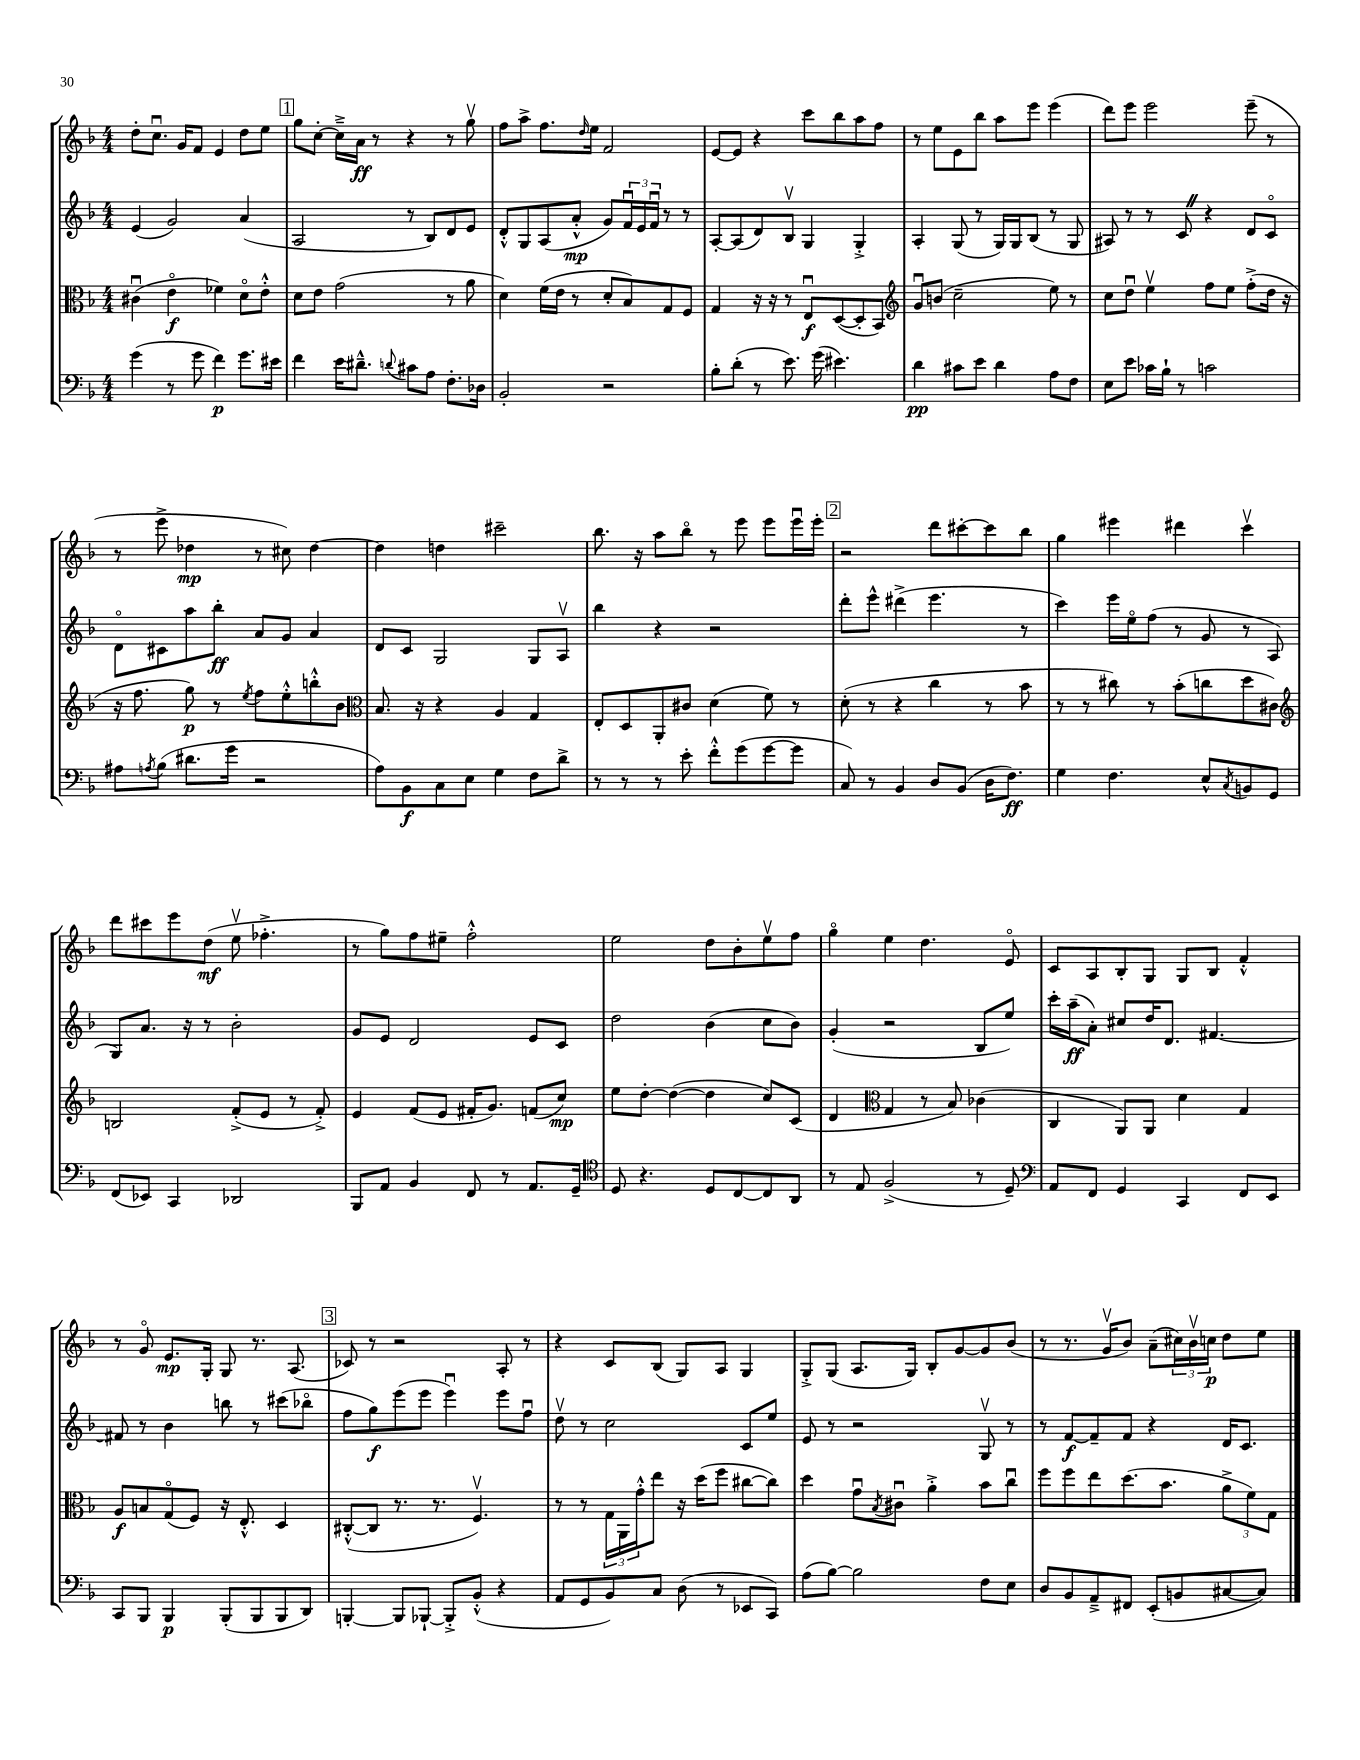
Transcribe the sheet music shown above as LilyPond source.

<<
\new StaffGroup <<
\new Staff = "s0" {
    \clef treble \key f \major \numericTimeSignature \time 4/4
    d''8-. c''8.\downbow g'16 f'8 e'4 d''8 e''8 |
    \mark \markup { \box "1" } g''8 c''8~-. c''16---> a'16\ff r8 r4 r8 g''8\upbow |
    f''8 a''8-> f''8. \grace { d''16 } e''16 f'2 |
    e'8~ e'8 r4 c'''8 bes''8 a''8 f''8 |
    r8 e''8 e'8 bes''8 a''8 e'''8 e'''4( |
    d'''8) e'''8 e'''2 e'''8--( r8 |
    r8 e'''8-> des''4\mp r8 cis''8) des''4~ |
    des''4 d''4 cis'''2-- |
    bes''8. r16 a''8 bes''8\flageolet r8 e'''8 e'''8 e'''16\downbow e'''16-. |
    \mark \markup { \box "2" } r2 d'''8 cis'''8~-. cis'''8 bes''8 |
    g''4 eis'''4 dis'''4 c'''4\upbow |
    d'''8 cis'''8 e'''8 d''8\mf( e''8\upbow fes''4.-.-> |
    r8 g''8) f''8 eis''8-- f''2-.-^ |
    e''2 d''8 bes'8-. e''8\upbow f''8 |
    g''4\flageolet e''4 d''4. e'8\flageolet |
    c'8 a8 bes8-. g8 g8 bes8 f'4-.-^ |
    r8 g'8\flageolet e'8.\mp g16-. g8 r8. a8.( |
    \mark \markup { \box "3" } ces'8) r8 r2 a8-. r8 |
    r4 c'8 bes8( g8) a8 g4 |
    g8-.-> g8( a8. g16) bes8-. g'8~ g'8 bes'8( |
    r8 r8. g'16\upbow bes'8) a'8--( \tuplet 3/2 { cis''16) bes'16\upbow c''16\p } d''8 e''8 \bar "|." |
}
\new Staff = "s1" {
    \clef treble \key f \major \numericTimeSignature \time 4/4
    e'4( g'2) a'4( |
    \mark \markup { \box "1" } a2 r8 bes8) d'8 e'8 |
    d'8-.-^ g8 a8( a'8-.-^\mp g'8) \tuplet 3/2 { f'16\downbow e'16 f'16\downbow } r8 r8 |
    a8~-. a8( d'8) bes8\upbow g4 g4-.-> |
    a4-. g8( r8 g16) g16 bes8( r8 g8 |
    ais8) r8 r8 c'8 \once \override BreathingSign.text = \markup { \musicglyph "scripts.caesura.straight" } \breathe r4 d'8 c'8\flageolet |
    d'8\flageolet cis'8 a''8 bes''8-.\ff a'8 g'8 a'4 |
    d'8 c'8 g2 g8 a8\upbow |
    bes''4 r4 r2 |
    \mark \markup { \box "2" } d'''8-. e'''8-^ dis'''4->( e'''4. r8 |
    c'''4) e'''16 e''16\flageolet f''8( r8 g'8 r8 a8 |
    g8) a'8. r16 r8 bes'2-. |
    g'8 e'8 d'2 e'8 c'8 |
    d''2 bes'4( c''8 bes'8) |
    g'4-.( r2 bes8 e''8) |
    c'''16-. a''16--\ff( a'8-.) cis''8 d''16 d'8. fis'4.~ |
    fis'8 r8 bes'4 b''8 r8 cis'''8( bes''8\flageolet |
    \mark \markup { \box "3" } f''8 g''8\f) e'''8( e'''8 e'''4\downbow) e'''8 f''8\downbow |
    d''8\upbow r8 c''2 c'8 e''8 |
    e'8 r8 r2 g8\upbow r8 |
    r8 f'8~\f f'8-- f'8 r4 d'16 c'8. \bar "|." |
}
\new Staff = "s2" {
    \clef alto \key f \major \numericTimeSignature \time 4/4
    cis'4\downbow( e'4\flageolet\f fes'4) d'8\flageolet e'8-.-^ |
    \mark \markup { \box "1" } d'8 e'8 g'2( r8 a'8 |
    d'4) f'16( e'16 r8 d'8-. bes8) g8 f8 |
    g4 r16 r16 r8 e8\downbow\f d8~( d8-. bes,8) |
    \clef treble g'8\downbow b'8( c''2-- e''8) r8 |
    c''8 d''8\downbow e''4\upbow f''8 e''8 f''8-.->( d''16 r16 |
    r16 f''8. g''8\p) r8 \acciaccatura { e''8 } f''8 e''8-.-^ b''8-.-^ bes'8 |
    \clef alto bes8. r16 r4 a4 g4 |
    e8-. d8 a,8-. cis'8 d'4( f'8) r8 |
    \mark \markup { \box "2" } d'8-.( r8 r4 c''4 r8 bes'8 |
    r8 r8 cis''8) r8 bes'8-.( c''8 d''8 cis'8) |
    \clef treble b2 f'8-.->( e'8 r8 f'8-.->) |
    e'4 f'8( e'8 fis'16-. g'8.) f'8( c''8\mp) |
    e''8 d''8~-. d''4~( d''4 c''8) c'8( |
    d'4 \clef alto g4 r8 bes8) ces'4( |
    c4 a,8) a,8 d'4 g4 |
    a8\f b8 g8\flageolet( f8) r16 e8.-.-^ d4 |
    \mark \markup { \box "3" } cis8~-.-^( cis8 r8. r8. f4.\upbow) |
    r8 r8 \tuplet 3/2 { g16 a,16 g'16-.-^ } e''8 r16 d''16( f''8 cis''8~ cis''8) |
    d''4 g'8\downbow \acciaccatura { bes8 } cis'8\downbow a'4-.-> bes'8 c''8\downbow |
    f''8 f''8 e''8 d''8.( bes'8. \tuplet 3/2 { a'8-> f'8) g8 } \bar "|." |
}
\new Staff = "s3" {
    \clef bass \key f \major \numericTimeSignature \time 4/4
    g'4( r8 g'8 f'4\p) g'8. eis'16 |
    \mark \markup { \box "1" } f'4 e'16 dis'8.---^ \appoggiatura { d'8 } cis'8 a8 f8.-. des16 |
    bes,2-. r2 |
    bes8-. d'8-.( r8 e'8.) g'16( eis'4.) |
    d'4\pp cis'8 e'8 d'4 a8 f8 |
    e8 e'8 ces'16 bes16-! r8 c'2 |
    ais8 \acciaccatura { a8 } bes8( dis'8. g'16 r2 |
    a8) bes,8\f c8 e8 g4 f8 d'8-> |
    r8 r8 r8 e'8-. f'8-.-^ g'8( g'8~ g'8 |
    \mark \markup { \box "2" } c8) r8 bes,4 d8 bes,8( d16 f8.\ff) |
    g4 f4. e8-^ \acciaccatura { c8 } b,8 g,8 |
    f,8( ees,8) c,4 des,2 |
    bes,,8 a,8 bes,4 f,8 r8 a,8. g,16-- |
    \clef tenor d8 r4. d8 c8~ c8 a,8 |
    r8 e8 f2->( r8 d8--) |
    \clef bass a,8 f,8 g,4 c,4 f,8 e,8 |
    c,8 bes,,8 bes,,4\p bes,,8-.( bes,,8 bes,,8 d,8) |
    \mark \markup { \box "3" } b,,4~-. b,,8 bes,,8~-! bes,,8-.-> bes,8-.-^( r4 |
    a,8 g,8 bes,8) c8 d8( r8 ees,8 c,8) |
    a8( bes8~) bes2 f8 e8 |
    d8 bes,8 a,8---> fis,8 e,8-.( b,8 cis8~ cis8) \bar "|." |
}
>>
>>
\layout { \context { \Score \remove "Bar_number_engraver" } }
